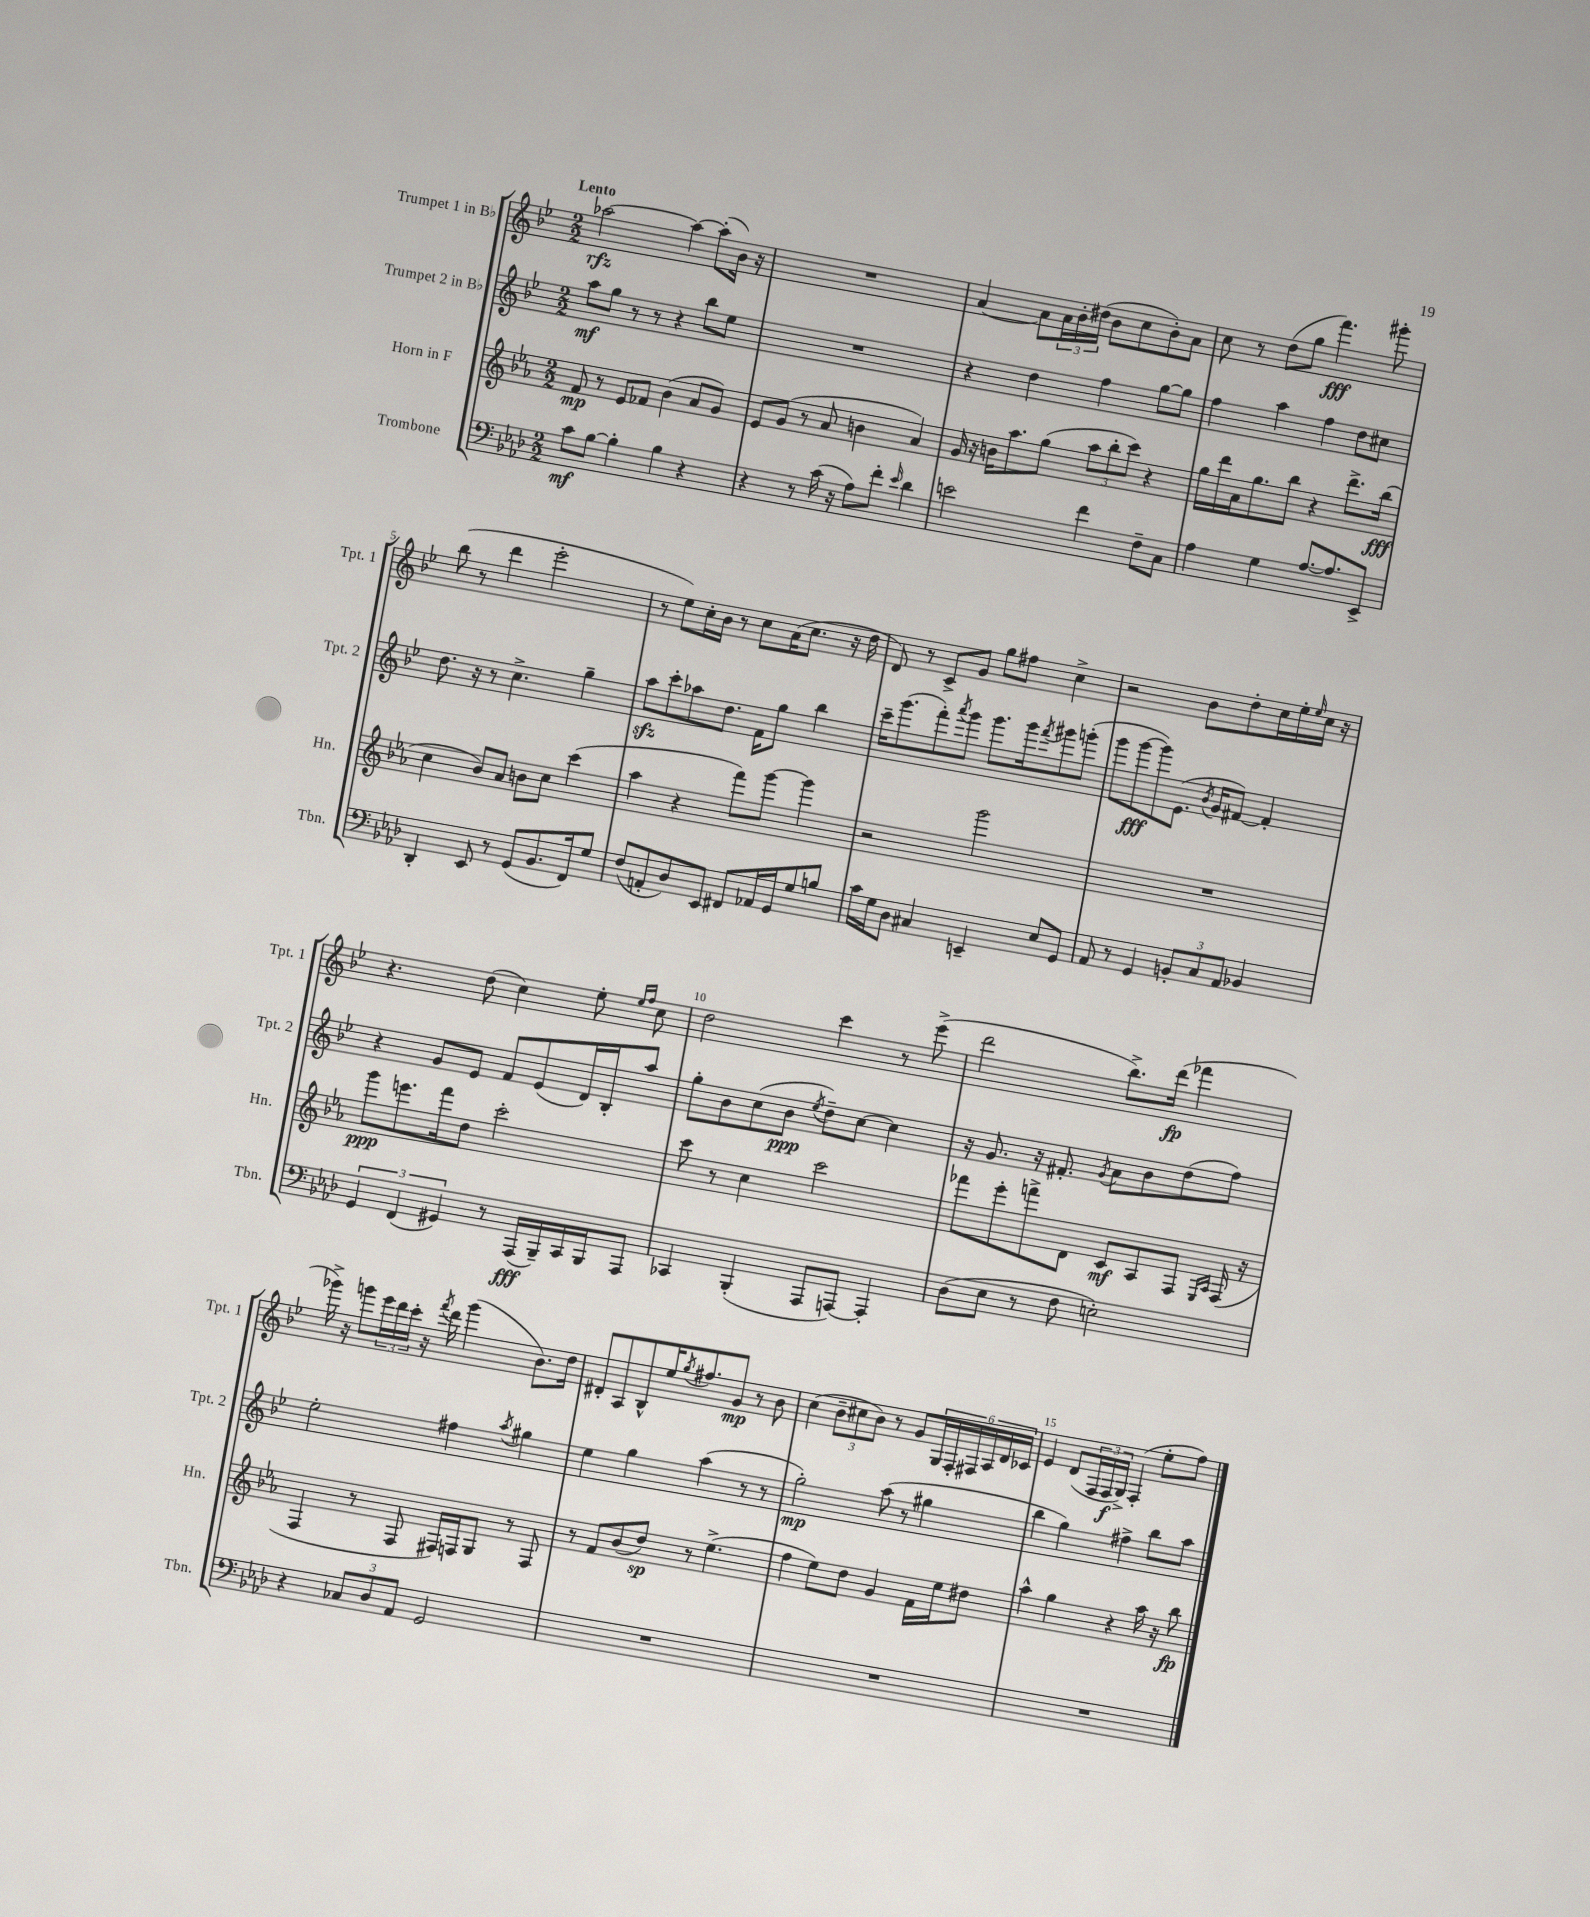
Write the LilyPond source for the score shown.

<<
\new StaffGroup <<
\new Staff = "s0" \with { instrumentName = "Trumpet 1 in Bb" shortInstrumentName = "Tpt. 1" } {
    \clef treble \key bes \major \numericTimeSignature \time 2/2 \tempo "Lento"
    aes''2~\rfz aes''4~ aes''8-.( bes'16) r16 |
    R1 |
    a'4~ a'8 \tuplet 3/2 { a'16 bes'16-. dis''16( } bes'8 c''8 bes'8-.) a'8 |
    c''8 r8 d''8( g''8 f'''4.\fff) gis'''8-. |
    bes''8( r8 d'''4 ees'''2-. |
    r8 ees''8) c''16-. bes'16 r8 c''8 a'16( c''8. r16 d''16 |
    d'8) r8 c'8-> g'8 g''8 fis''8 c''4-> |
    r2 bes'8 d''8-. c''16 ees''16-. \grace { ees''16 } c''16 r16 |
    r4. d''8( c''4) ees''8-. \grace { ees''16 f''16 } c''8 |
    d''2 c'''4 r8 ees'''8->( |
    d'''2 bes''8.->) d'''16\fp( fes'''4 |
    ges'''16->) r16 g'''8 \tuplet 3/2 { ees'''16 d'''16 c'''16-. } r16 \acciaccatura { f'''8 } d'''16 g'''4( bes'8.) d''16 |
    dis'8-. a8 bes8-^ ees''16 \acciaccatura { g''8 } fis''8. g'8\mp r8 bes'8 |
    c''4( \tuplet 3/2 { bes'8-- cis''8 bes'8) } r8 g'8 \tuplet 6/4 { g16 f16-. fis16 a16 d'16 ces'16 } |
    ees'4 d'8( \tuplet 3/2 { f16 f16\f g16->) } f4-.( ees''8-. f''8) \bar "|." |
}
\new Staff = "s1" \with { instrumentName = "Trumpet 2 in Bb" shortInstrumentName = "Tpt. 2" } {
    \clef treble \key bes \major \numericTimeSignature \time 2/2
    a''8\mf g''8 r8 r8 r4 bes''8 ees''8 |
    R1 |
    r4 d''4 f''4 g''8~ g''8 |
    f''4 a''4 f''4 d''8 cis''8 |
    d''8. r16 r8 c''4.-> g''4-- |
    a''8\sfz c'''8-. aes''8 d''8. f'16 g''8 bes''4 |
    c'''16-- g'''8.( f'''8-.) \acciaccatura { a'''8 } g'''8 g'''8. g'''16 \acciaccatura { f'''8 } gis'''8 g'''8-.( |
    g'''8 g'''8~\fff g'''8) ees'8.( \acciaccatura { bes'8 } g'16 fis'8~) fis'4-. |
    r4 g'8 ees'8 f'8 ees'8( d'16) bes16-. a''8 |
    g''8-. bes'8 c''8( bes'8\ppp \acciaccatura { ees''8 } d''8--) c''8~ c''4 |
    r16 g'8. r16 fis'8.-. \acciaccatura { g'8 } a'8 bes'8 d''8( f''8) |
    ees''2-. fis''4 \acciaccatura { a''8 } gis''4 |
    ees''4 g''4 a''4( r8 r8 |
    g''2-.\mp) a''8( r8 gis''4 |
    bes''4 g''4) fis''4-> bes''8 a''8 \bar "|." |
}
\new Staff = "s2" \with { instrumentName = "Horn in F" shortInstrumentName = "Hn." } {
    \clef treble \key ees \major \numericTimeSignature \time 2/2
    f'8\mp r8 ees'8 fes'8 bes'4( aes'8 g'8) |
    ees'8 g'8( r8 aes'8 b'4 aes'4) |
    g'16 r16 b'16 aes''8. g''8( \tuplet 3/2 { aes''8 bes''8-. c'''8) } r4 |
    g''16 d'''16 aes'16 g''8. bes''8 r4 d'''8.-> bes''16\fff( |
    c''4 bes'8) aes'8 b'8 c''8 c'''4( |
    aes''4 r4 f'''8) g'''8~ g'''4 |
    r2 g'''2 |
    R1 |
    g'''8\ppp e'''8. f'''16 d''8 c'''2-. |
    c'''8 r8 c''4 c'''2 |
    fes'''8 ees'''8-. f'''8-> d'8 c'8\mf aes8 f8 \grace { ees16 aes16 } f16( r16 |
    f4 r8 f8 fis16) f16 g8 r8 f8 |
    r8 f'8 bes'8( d''8\sp) r8 ees''4.->( |
    f''4 ees''8) d''8 g'4 f'16 ees''16 dis''8 |
    aes''4-^ g''4 r4 aes''16 r16 bes''8\fp \bar "|." |
}
\new Staff = "s3" \with { instrumentName = "Trombone" shortInstrumentName = "Tbn." } {
    \clef bass \key aes \major \numericTimeSignature \time 2/2
    c'8\mf bes8~ bes4-. bes4 r4 |
    r4 r8 c'16( r16 aes8) f'8-. \grace { ees'16 } des'4 |
    e'2 f'4 f8-- c8 |
    aes4 g4 aes8.~ aes8. ees,8-> |
    des,4-. ees,8 r8 g,8( bes,8. f,16) g8 |
    f8( a,8-. des8) ees,8 fis,8 aes,16 g,16 g8 b8 |
    c'16 g16 des8 cis4 e,4-- ees8 g,8 |
    aes,8 r8 g,4 \tuplet 3/2 { b,8-. c8 aes,8 } bes,4 |
    \tuplet 3/2 { g,4 f,4( gis,4) } r8 aes,,16\fff( bes,,16--) c,16 bes,,16 aes,,8 |
    ces,4 bes,,4-.( aes,,8 a,,8~) a,,4-. |
    des8( ees8 r8 f8 e2-.) |
    r4 \tuplet 3/2 { ces8 des8 aes,8 } g,2 |
    R1 |
    R1 |
    R1 \bar "|." |
}
>>
>>
\layout { \context { \Score \override BarNumber.break-visibility = ##(#f #t #t) barNumberVisibility = #(every-nth-bar-number-visible 5) } }
